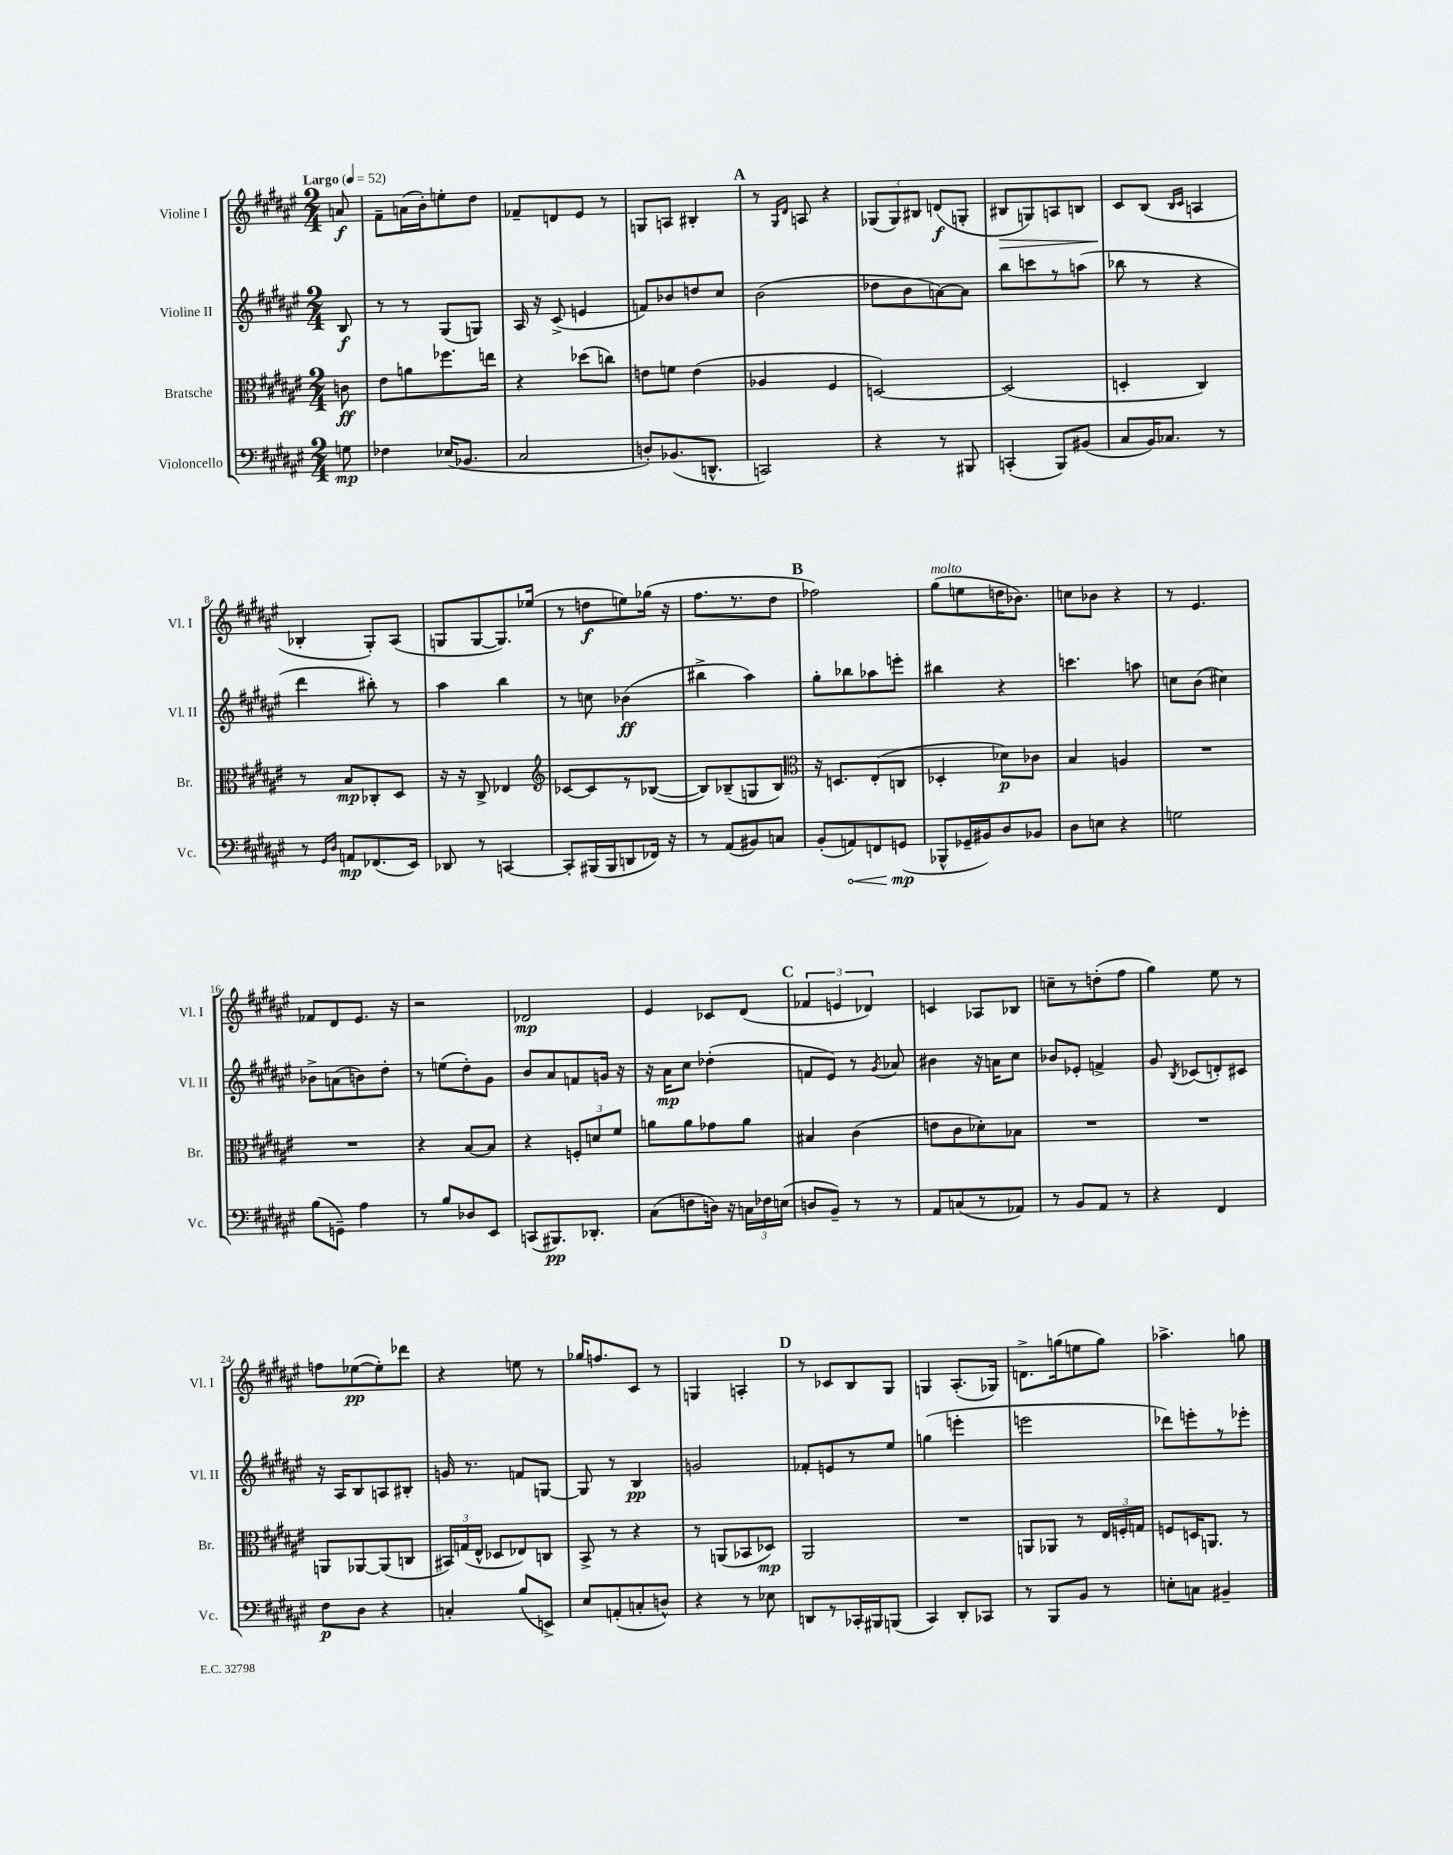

**kern	**kern	**kern	**kern
*staff4	*staff3	*staff2	*staff1
*clefF4	*clefC3	*clefG2	*clefG2
*k[f#c#g#d#a#e#]	*k[f#c#g#d#a#e#]	*k[f#c#g#d#a#e#]	*k[f#c#g#d#a#e#]
*M2/4	*M2/4	*M2/4	*M2/4
*MM52	*MM52	*MM52	*MM52
8G	8c	8B	8a
=	=	=	=
4F-	8e#	8r	8f#~
.	8a	8r	(16a
.	.	.	16b')
(16E-	8.ff-	(8G#	8ee'
8.BB-	.	.	.
.	.	8G)	8dd#
.	16ee	.	.
=	=	=	=
2C#	4r	16A#	8f-~
.	.	16r	.
.	.	(8c#^	8d
.	(8dd-	4e	8e#
.	8cc)	.	8r
=	=	=	=
8D')	8e	8f)	8G
(8.BB-	8f	8b-	8A
.	(4e	8dd	4B#'
8.DD^^	.	.	.
.	.	8cc#	.
=	=	=	=
2CC)	4A-	(2b	8r
.	.	.	16qqG#
.	.	.	16qqd#
.	.	.	8A
.	4F#	.	4r
=	=	=	=
4r	[2D)	8dd-	(12G-
.	.	.	12G-)
.	.	8b	.
.	.	.	12B#
8r	.	[8a)	(8d
8BBB#	.	8a]	8G'
=	=	=	=
(4CC'	(2D]	8bb	8B#
.	.	8ccc	8G)
8BBB)	.	8r	8A
(8BB#	.	(8aa	8B
=	=	=	=
8C#	4D'	8bb-	8c#
16BB)	.	8r	(8B
8.C-	.	.	.
.	.	.	16qqB
.	.	.	16qqc#
.	4C#)	4r	4A
8r	.	.	.
=	=	=	=
8r	8r	4ddd#	4B-'
16qqGG#	.	.	.
16qqD#	.	.	.
8AA	8B	.	.
(8.FF-	8C-'	8bb#')	8G#')
.	8D#	8r	(8A#
16EE#)	.	.	.
=	=	=	=
8DD-	16r	4aa#	8G
.	16r	.	.
8r	8C#^	.	[8G
[4CC	4E-	4bb	8.G])
.	.	.	(16ee-
=	=	=	=
*	*clefG2	*	*
8CC']	[8c-	8r	8r
(16BBB#	8c-]	8cc	8dd
16BBB#	.	.	.
8DD	8r	(4b-	8ee)
16FF-)	([8B-	.	(16gg-
16r	.	.	16r
=	=	=	=
8r	8B-])	4bb#^	8.ff#
(8AA#	(8B-~	.	.
.	.	.	8.r
8BB#)	8G	4aa#)	.
8C	8B-)	.	8dd#
=	=	=	=
*	*clefC3	*	*
(8BB'	16r	8gg#'	2ff-)
.	8.D	.	.
8AA)	.	8bb-	.
8FF	(8E#'	8aa-	.
(8GG	8C	8eee'	.
=	=	=	=
8BBB-^^	4D-'	4bb#	(8gg#
16GG-~	.	.	8ee
16BB#)	.	.	.
8D#	8d-)	4r	16dd
.	.	.	8.b-)
8BB-	8c-	.	.
=	=	=	=
8D#	4B	4.ccc	8cc
8E	.	.	8b-
4r	4A	.	4r
.	.	8aa	.
=	=	=	=
2G	2r	8cc	8r
.	.	(8b	4.e#
.	.	4cc#)	.
=	=	=	=
(8B	2r	8b-^	8f-
8GG~)	.	(8a	8d#
4A#	.	8b)	8.e#
.	.	8dd#'	.
.	.	.	16r
=	=	=	=
8r	4r	8r	2r
8B	.	(8ee	.
8D-	[8B	8dd#')	.
8EE#	8B]	8g#	.
=	=	=	=
(8CC	4r	8b	2d-
8.BBB#)	.	8a#	.
.	12F'	8f	.
8.DD-'	.	.	.
.	12d	.	.
.	.	16g	.
.	12f#	.	.
.	.	16r	.
=	=	=	=
(8C#	8a	16r	4e#
.	.	16a#	.
8F	8a	8cc#	.
16D)	8g-	(4dd-'	8c-
16r	.	.	.
24C	8a	.	(8d#
24F-	.	.	.
(24E	.	.	.
=	=	=	=
8D	4B#	8f	6f-
8BB~)	.	8e#)	.
.	.	.	6e
8r	(4c#	8r	.
.	.	.	6d-)
.	.	8qg#	.
8r	.	8a-	.
=	=	=	=
8AA#	8e	4b#	4c
(8C	8c#	.	.
8r	8d-')	16r	8A-
.	.	16a	.
8AA-)	8B-	8cc#	8B-
=	=	=	=
8r	2r	8b-	8cc~
8BB	.	8e-'	8r
8AA#	.	4f^	(8dd'
8r	.	.	8ff#
=	=	=	=
4r	2r	8g#	4gg#)
.	.	8qB	.
.	.	(8c-	.
4FF#	.	8d')	8ee#
.	.	8c#	8r
=	=	=	=
8F#	8AA	16r	8ff
.	.	16A#	.
8D#	[8AA-	8B	([8ee-
4r	(8AA-]	8A	8ee-'])
.	8C	8B#'	8ddd-
=	=	=	=
4C'	24BB#)	16g	4r
.	(24G	.	.
.	.	8.r	.
.	24E#^^	.	.
.	8D-	.	.
(8B	8E-)	8f	8ee
8EE^)	8C	[8G	8r
=	=	=	=
8E#	8BB^	8G]	16gg-
.	.	.	8.ff
(8AA'	8r	8r	.
8C'	4r	4B	8c#
8D^^)	.	.	8r
=	=	=	=
4r	8r	2g	4G
.	(8AA	.	.
8r	8BB-	.	4A'
8E-	8D-)	.	.
=	=	=	=
8DD	2AA#	8f-'	8r
8r	.	8e	8c-
16CC-'	.	8r	8B
16BBB#	.	.	.
(8BBB	.	8ee#	8G#
=	=	=	=
4CC#)	2r	(4gg	4G
8DD#'	.	4eee'	(8.A#'
8CC-	.	.	.
.	.	.	16G-)
=	=	=	=
8r	8AA	2eee	8.d^
8BBB	8AA-	.	.
.	.	.	(16gg
8BB	8r	.	8ee
8r	24E#	.	8gg)
.	24F'	.	.
.	24G	.	.
=	=	=	=
8E'	8F	8ddd-)	4.aa-^
8C	16D	8eee'	.
.	8.AA	.	.
4BB#~	.	8r	.
.	8r	8eee-'	8gg
==	==	==	==
*-	*-	*-	*-
